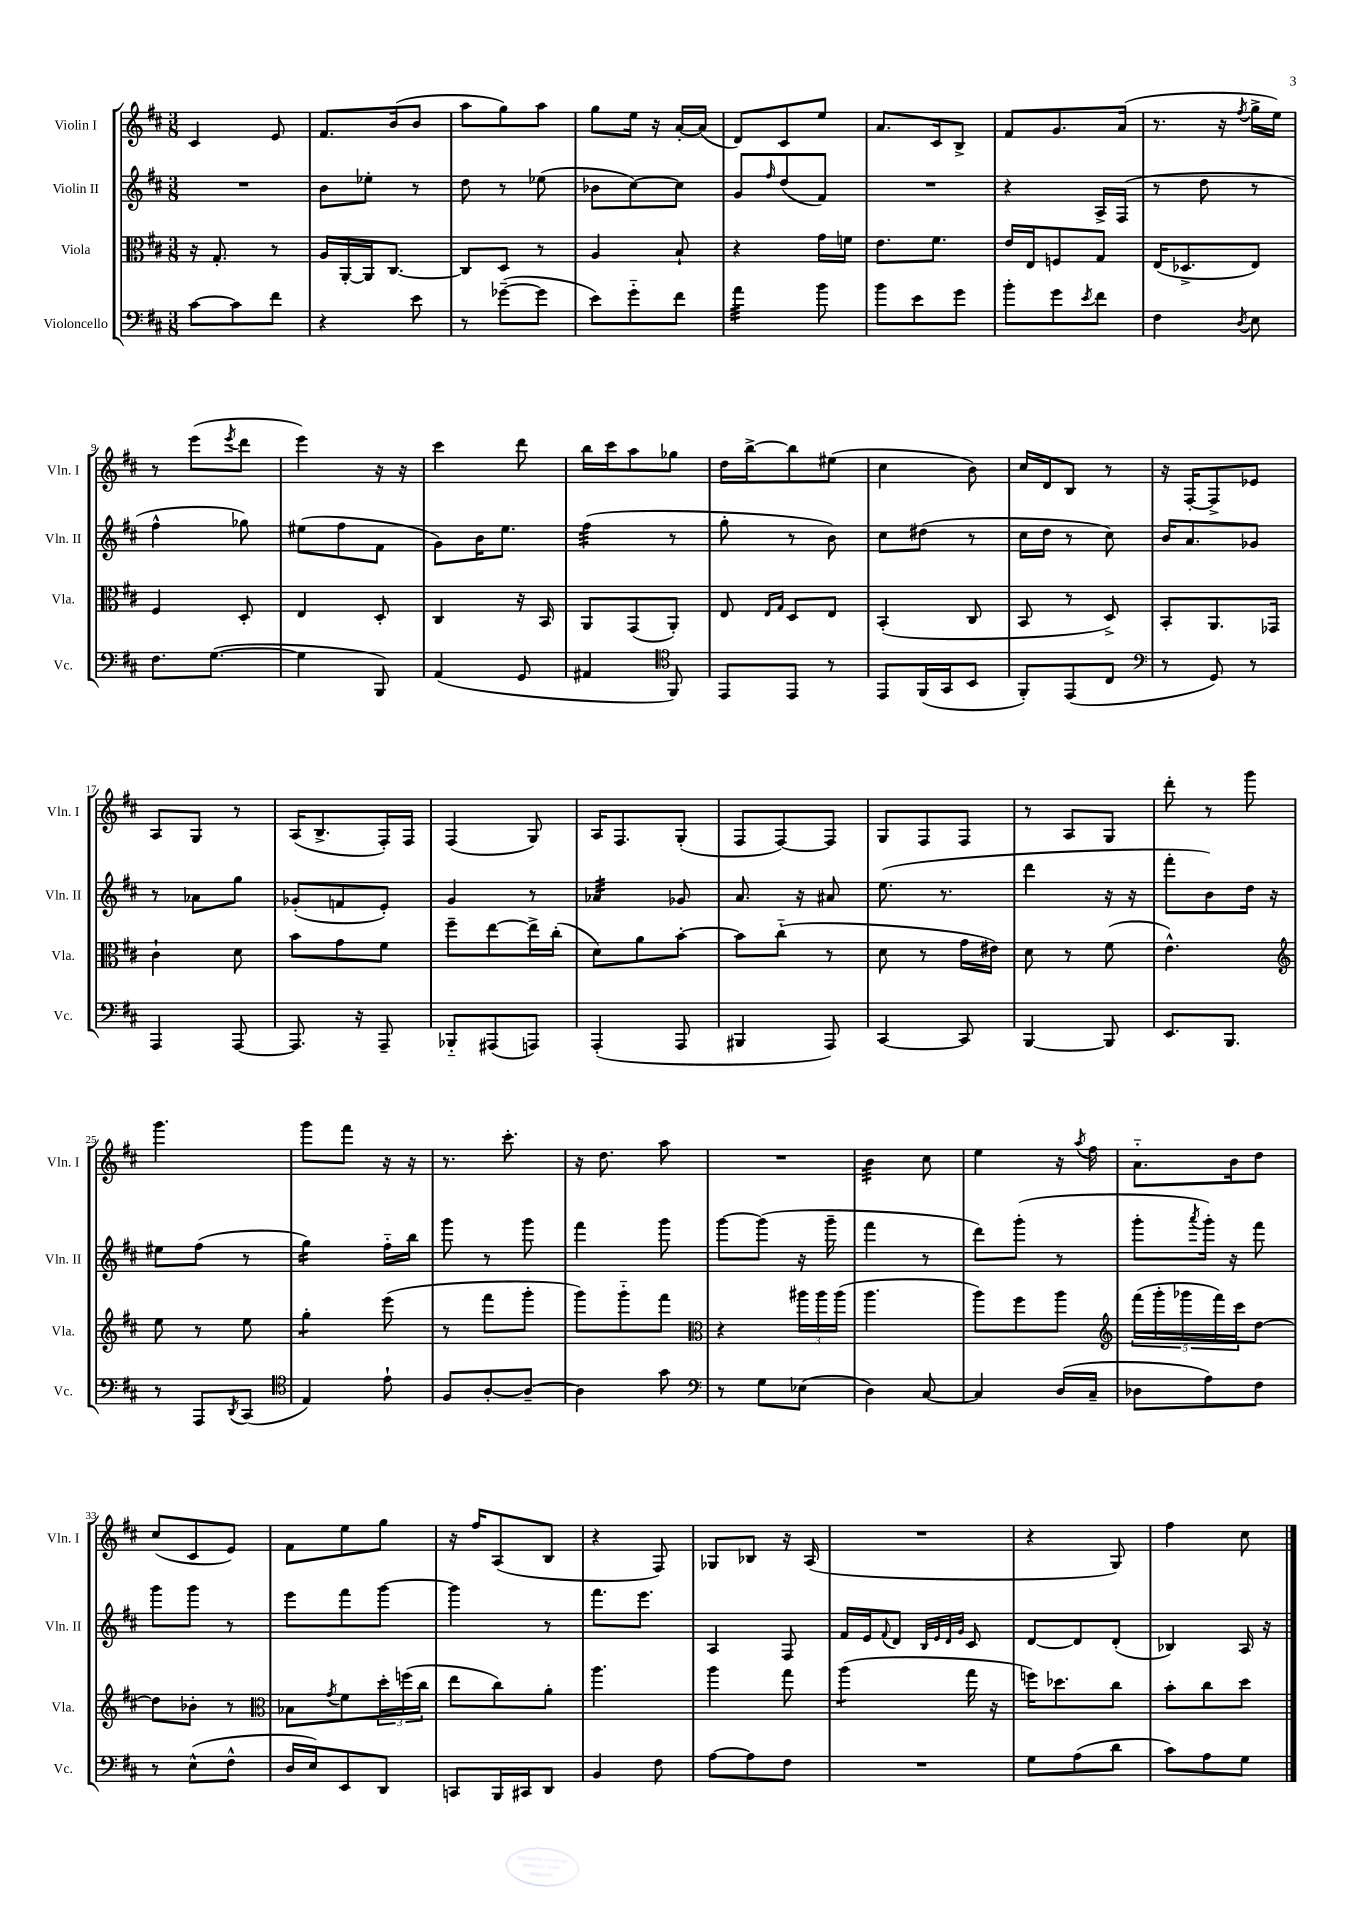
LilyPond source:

<<
\new StaffGroup <<
\new Staff = "s0" \with { instrumentName = "Violin I" shortInstrumentName = "Vln. I" } {
    \clef treble \key d \major \numericTimeSignature \time 3/8
    cis'4 e'8 |
    fis'8. b'16( b'8 |
    a''8 g''8) a''8 |
    g''8 e''16 r16 a'16~-. a'16( |
    d'8) cis'8 e''8 |
    a'8. cis'16 b8-> |
    fis'8 g'8. a'16( |
    r8. r16 \acciaccatura { fis''8 } g''16-> e''16) |
    r8 e'''8( \acciaccatura { e'''8 } d'''8 |
    e'''4) r16 r16 |
    cis'''4 d'''8 |
    b''16 cis'''16 a''8 ges''8 |
    d''16 b''16~-> b''8 eis''8( |
    cis''4 b'8) |
    cis''16 d'16 b8 r8 |
    r16 fis16~-. fis8-> ees'8 |
    a8 g8 r8 |
    a16( b8.-> fis16-.) fis16 |
    fis4( g8) |
    a16 fis8. g8-.( |
    fis8 fis8~) fis8 |
    g8 fis8 fis8 |
    r8 a8 g8 |
    d'''8-. r8 g'''8 |
    g'''4. |
    g'''8 fis'''8 r16 r16 |
    r8. cis'''8.-. |
    r16 d''8. a''8 |
    R4. |
    b'4:32 cis''8 |
    e''4 r16 \acciaccatura { a''8 } fis''16 |
    a'8.-_ b'16 d''8 |
    cis''8( cis'8 e'8) |
    fis'8 e''8 g''8 |
    r16 fis''16 a8( b8 |
    r4 fis8) |
    ges8 bes8 r16 a16( |
    R4. |
    r4 g8) |
    fis''4 cis''8 \bar "|." |
}
\new Staff = "s1" \with { instrumentName = "Violin II" shortInstrumentName = "Vln. II" } {
    \clef treble \key d \major \numericTimeSignature \time 3/8
    R4. |
    b'8 ees''8-. r8 |
    d''8 r8 ees''8( |
    bes'8 cis''8~) cis''8 |
    g'8 \grace { fis''16 } d''8( fis'8) |
    R4. |
    r4 a16-> fis16( |
    r8 d''8 r8 |
    fis''4-^ ges''8) |
    eis''8( fis''8 fis'8 |
    g'8) b'16 e''8. |
    fis''4:32( r8 |
    g''8-. r8 b'8) |
    cis''8 dis''8( r8 |
    cis''16 d''16 r8 cis''8) |
    b'16 a'8. ges'8 |
    r8 aes'8 g''8 |
    ges'8-.( f'8 e'8-.) |
    g'4 r8 |
    aes'4:32 ges'8 |
    a'8. r16 ais'8 |
    e''8.( r8. |
    d'''4 r16 r16 |
    fis'''8-. b'8) d''16 r16 |
    eis''8 fis''8( r8 |
    g''4:16) fis''16-_ b''16 |
    g'''8 r8 g'''8 |
    fis'''4 g'''8 |
    g'''8~ g'''8( r16 g'''16-- |
    fis'''4 r8 |
    d'''8) g'''8-.( r8 |
    g'''8-. \acciaccatura { a'''8 } g'''16-.) r16 fis'''8 |
    g'''8 g'''8 r8 |
    e'''8 fis'''8 g'''8~ |
    g'''4 r8 |
    fis'''8. e'''8. |
    a4 fis8 |
    fis'16 e'16 \appoggiatura { fis'8 } d'8 \grace { b32 e'32 d'32 g'32 } cis'8 |
    d'8~ d'8 d'8-.( |
    bes4) a16 r16 \bar "|." |
}
\new Staff = "s2" \with { instrumentName = "Viola" shortInstrumentName = "Vla." } {
    \clef alto \key d \major \numericTimeSignature \time 3/8
    r16 g8.-. r8 |
    a16 a,16~-. a,16 cis8.~ |
    cis8 d8 r8 |
    a4 b8-! |
    r4 g'16 f'16 |
    e'8. fis'8. |
    e'16 e16 f8 g8 |
    e16( des8.-> e8) |
    fis4 d8-. |
    e4 d8-. |
    cis4 r16 b,16 |
    a,8 g,8( a,8-.) |
    e8 \grace { e16 g16 } d8 e8 |
    b,4-.( cis8 |
    b,8 r8 d8->) |
    b,8-. a,8. ges,16 |
    cis'4-! d'8 |
    b'8 g'8 fis'8 |
    fis''8-- e''8~ e''16-> cis''16-.( |
    d'8) a'8 b'8~-. |
    b'8 cis''8-_( r8 |
    d'8 r8 g'16 eis'16) |
    d'8 r8 fis'8( |
    e'4.-^) |
    \clef treble e''8 r8 e''8 |
    g''4:8-. e'''8( |
    r8 fis'''8 g'''8-. |
    g'''8) g'''8-_ fis'''8 |
    \clef alto r4 \tuplet 3/2 { ais''16 ais''16 ais''16( } |
    a''4. |
    a''8) fis''8 a''8 |
    \clef treble \tuplet 5/4 { fis'''16( g'''16-. ges'''16 fis'''16) cis'''16 } d''8~ |
    d''8 bes'8-. r8 |
    \clef alto bes8 \acciaccatura { g'8 } fis'8 \tuplet 3/2 { d''16-. f''16( cis''16 } |
    e''8 cis''8) a'8-. |
    a''4. |
    a''4 g''8 |
    a''4:8( g''16 r16 |
    f''16) des''8. cis''8 |
    b'8-. cis''8 d''8 \bar "|." |
}
\new Staff = "s3" \with { instrumentName = "Violoncello" shortInstrumentName = "Vc." } {
    \clef bass \key d \major \numericTimeSignature \time 3/8
    cis'8~ cis'8 fis'8 |
    r4 e'8 |
    r8 ges'8~--( ges'8 |
    e'8) g'8-_ fis'8 |
    a'4:32 b'8 |
    b'8 e'8 g'8 |
    b'8-. g'8 \acciaccatura { e'8 } fis'8 |
    fis4 \acciaccatura { d8 } e8 |
    fis8. g8.~( |
    g4 b,,8) |
    a,4( g,8 |
    ais,4 \clef tenor fis,8) |
    e,8 e,8 r8 |
    e,8 fis,16( g,16 b,8 |
    fis,8-.) e,8( cis8 |
    \clef bass r8 g,8) r8 |
    a,,4 a,,8~ |
    a,,8. r16 a,,8-- |
    bes,,8-_ ais,,8( a,,8) |
    a,,4-.( a,,8 |
    bis,,4 a,,8) |
    cis,4~ cis,8 |
    b,,4~ b,,8 |
    e,8. b,,8. |
    r8 a,,8 \acciaccatura { d,8 } cis,8( |
    \clef tenor e4) e'8-! |
    fis8 a8~-. a8~-- |
    a4 g'8 |
    \clef bass r8 g8 ees8( |
    d4) cis8~ |
    cis4 d16( cis16-- |
    des8 a8) fis8 |
    r8 e8-^( fis8-^ |
    d16 e16) e,8 d,8 |
    c,8 b,,16 cis,16 d,8 |
    b,4 fis8 |
    a8~ a8 fis8 |
    R4. |
    g8 a8( d'8 |
    cis'8) a8 g8 \bar "|." |
}
>>
>>
